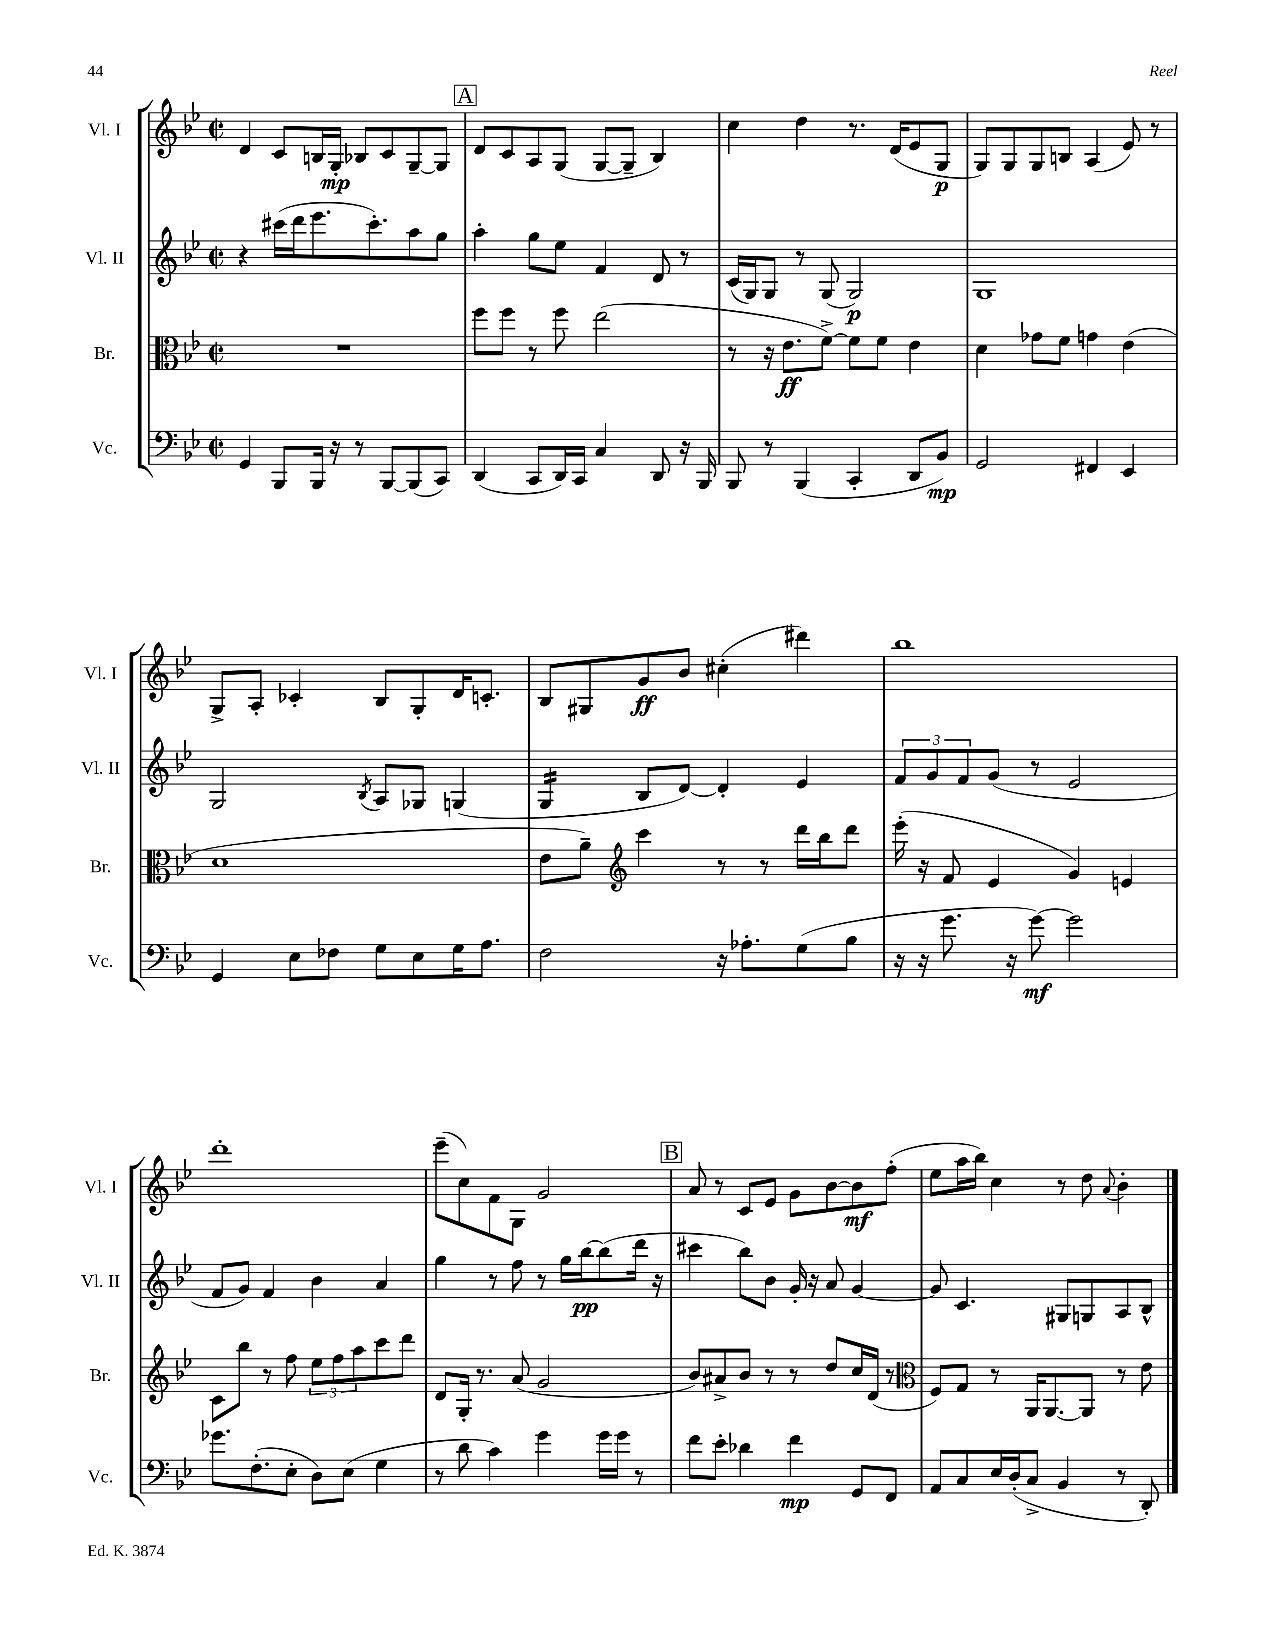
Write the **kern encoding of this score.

**kern	**kern	**kern	**kern
*staff4	*staff3	*staff2	*staff1
*clefF4	*clefC3	*clefG2	*clefG2
*k[b-e-]	*k[b-e-]	*k[b-e-]	*k[b-e-]
*M2/2	*M2/2	*M2/2	*M2/2
*met(c|)	*met(c|)	*met(c|)	*met(c|)
4GG/	1r	4r	4d/
8BBB-/L	.	(16ccc#\LL	8c/L
.	.	16ddd\J	.
16BBB-/Jk	.	8.eee-\	16B/L
16r	.	.	16G'/JJ
8r	.	.	8B-/L
.	.	8.ccc#'\)	.
[8BBB-/L	.	.	8c/
(8BBB-/]	.	8aa\	[8G~/
8CC/J)	.	8gg\J	8G/]J
=	=	=	=
(4DD/	8ff\L	4aa'\	8d/L
.	8ff\J	.	8c/
8CC/L	8r	8gg\L	8A/
16DD/L)	8ff\	8ee-\J	(8G/J
16CC/JJ	.	.	.
4C/	(2ee-\	4f/	[8G/L
.	.	.	8G~/]J
8DD/	.	8d/	4B-/)
16r	.	8r	.
16BBB-/	.	.	.
=	=	=	=
8BBB-/	8r	(16c/LL	4cc\
.	.	16G/J)	.
8r	16r	8G/J	.
.	8.e-\L	.	.
(4BBB-/	.	8r	4dd\
.	[8f^\J)	(8G/	.
4CC'/	8f\]L	2G/)	8.r
.	8f\J	.	.
.	.	.	(16d/LK
8DD/L	4e-\	.	8e-/
8BB-/J)	.	.	8G/J
=	=	=	=
2GG/	4d\	1G	8G/L)
.	.	.	8G/
.	8g-\L	.	8G/
.	8f\J	.	8B/J
4FF#/	4g\	.	(4A/
4EE-/	(4e-\	.	8e-/)
.	.	.	8r
=	=	=	=
4GG/	1d	2G/	8G^/L
.	.	.	8A'/J
8E-\L	.	.	4c-'/
8F-\J	.	.	.
.	.	8qB-/	.
8G\L	.	8A/L	8B-/L
8E-\	.	8G-/J	8G'/
16G\K	.	(4G/	16d/K
8.A\J	.	.	8.c'/J
=	=	=	=
2F\	8e-\L	4G/	8B-/L
.	8a~\J)	.	8G#/
*	*clefG2	*	*
.	4ccc\	8B-/L	8g/
.	.	[8d/J)	8b-/J
16r	8r	4d'/]	(4cc#'\
8.A-'\L	.	.	.
.	8r	.	.
(8G\	16ddd\LL	4e-/	4ddd#\)
.	16bb-\J	.	.
8B-\J	8ddd\J	.	.
=	=	=	=
16r	(16eee-'\	12f/L	1bb-
16r	16r	.	.
.	.	12g/	.
8.g\	8f/	.	.
.	.	12f/	.
.	4e-/	(8g/J	.
16r	.	.	.
[8g\)	.	8r	.
2g\]	4g/)	2e-/	.
.	4e/	.	.
=	=	=	=
8.g-\L	8c\L	8f/L	1ddd'
.	8bb-\J	8g/J)	.
(8.F'\	.	.	.
.	8r	4f/	.
8E-'\J	8ff\	.	.
8D\L)	12ee-\L	4b-\	.
.	12ff\	.	.
(8E-\J	.	.	.
.	12aa\	.	.
4G\	8ccc\	4a/	.
.	8ddd\J	.	.
=	=	=	=
8r	8d/L	4gg\	(8eee-~\L
8d\	16G'/Jk	.	8cc\)
.	8.r	.	.
4c\)	.	8r	8f\
.	(8a/	8ff\	8G\J
4g\	2g/	8r	2g/
.	.	16gg\LL	.
.	.	[16bb-\J	.
16g\LL	.	(8bb-\]	.
16g\JJ	.	.	.
8r	.	16ddd\Jk	.
.	.	16r	.
=	=	=	=
8f\L	8b-/L)	4ccc#\	8a/
8e-'\J	8a#^/	.	8r
4d-\	8b-/J	8bb-\L)	8c/L
.	8r	8b-\J	8e-/J
4f\	8r	16g'/	8g\L
.	.	16r	.
.	8dd/L	8a/	[8b-\
8GG/L	16cc/L	[4g/	8b-\]
.	(16d/JJ	.	.
8FF/J	8r	.	(8ff'\J
=	=	=	=
*	*clefC3	*	*
8AA/L	8F/L)	8g/]	8ee-\L
8C/	8G/J	4.c/	16aa\L
.	.	.	16bb-\JJ)
16E-/L	8r	.	4cc\
(16D'/J	.	.	.
8C^/J	16AA/LK	.	.
.	[8.AA/	.	.
4BB-/	.	8G#/L	8r
.	8AA/]J	8G/	8dd\
.	.	.	8qqa/
8r	8r	8A/	4b-'\
8DD'/)	8e-\	8B-^^/J	.
==	==	==	==
*-	*-	*-	*-
